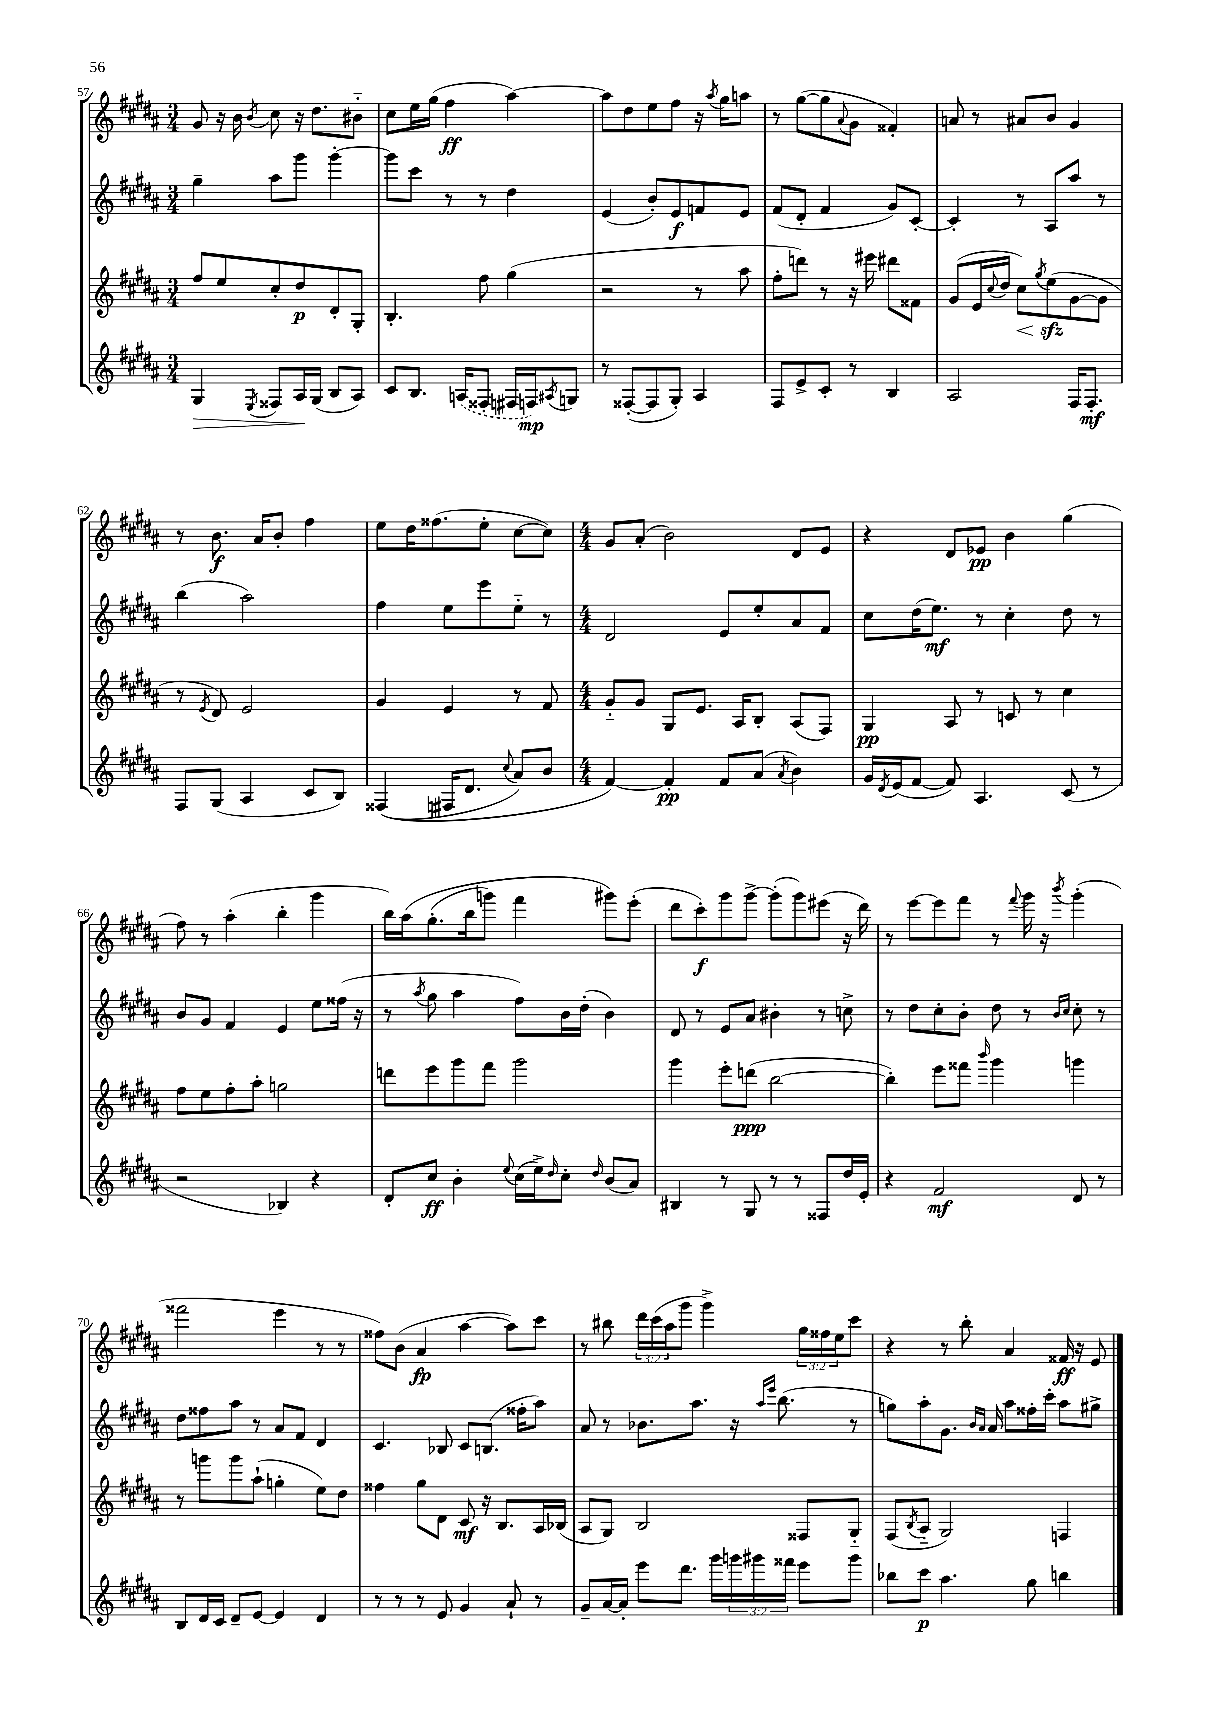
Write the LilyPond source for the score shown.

<<
\new StaffGroup <<
\new Staff = "s0" {
    \clef treble \key b \major \numericTimeSignature \time 3/4 \override Staff.TupletNumber.text = #tuplet-number::calc-fraction-text
    gis'8 r16 b'16 \acciaccatura { b'8 } cis''8 r16 dis''8. bis'8-_ |
    cis''8 e''16 gis''16( fis''4\ff ais''4~) |
    ais''8 dis''8 e''8 fis''8 r16 \acciaccatura { ais''8 } gis''16 a''8 |
    r8 gis''8~( gis''8 \appoggiatura { ais'8 } gis'8 fisis'4-.) |
    a'8 r8 ais'8 b'8 gis'4 |
    r8 b'8.\f ais'16 b'8-. fis''4 |
    e''8 dis''16 fisis''8.( e''8-. cis''8~ cis''8) |
    \numericTimeSignature \time 4/4 gis'8 ais'8-.( b'2) dis'8 e'8 |
    r4 dis'8 ees'8\pp b'4 gis''4( |
    fis''8) r8 ais''4-.( b''4-. gis'''4 |
    b''16) ais''16\( gis''8.-.( b''16 g'''8) fis'''4 gis'''8\) e'''8-.( |
    dis'''8 cis'''8-.\f) gis'''8 gis'''8~-> gis'''8-.( gis'''8) eis'''8( r16 dis'''16) |
    r8 e'''8~ e'''8 fis'''8 r8 \appoggiatura { fis'''8 } gis'''16 r16 \acciaccatura { b'''8 } gis'''4-.( |
    fisis'''2 e'''4 r8 r8 |
    fisis''8) b'8( ais'4\fp ais''4~ ais''8) cis'''8 |
    r8 bis''8 \tuplet 3/2 { dis'''16 cis'''16( ais''16 } gis'''8 gis'''4->) \tuplet 3/2 { gis''16 fisis''16 e''16 } cis'''8 |
    r4 r8 b''8-. ais'4 fisis'16\ff r16 e'8 \bar "|." |
}
\new Staff = "s1" {
    \clef treble \key b \major \numericTimeSignature \time 3/4
    gis''4-- ais''8 gis'''8 gis'''4~-. |
    gis'''8 cis'''8 r8 r8 dis''4 |
    e'4( b'8-.) e'8\f f'8 e'8 |
    fis'8( dis'8-. fis'4 gis'8) cis'8~-. |
    cis'4-. r8 ais8 ais''8 r8 |
    b''4( ais''2) |
    fis''4 e''8 e'''8 e''8-_ r8 |
    \numericTimeSignature \time 4/4 dis'2 e'8 e''8-. ais'8 fis'8 |
    cis''8 dis''16( e''8.\mf) r8 cis''4-. dis''8 r8 |
    b'8 gis'8 fis'4 e'4 e''8 fisis''16( r16 |
    r8 \acciaccatura { ais''8 } gis''8 ais''4 fis''8) b'16 dis''16-.( b'4) |
    dis'8 r8 e'8 ais'8 bis'4-. r8 c''8-> |
    r8 dis''8 cis''8-. b'8-. dis''8 r8 \grace { b'16 cis''16 } cis''8-. r8 |
    dis''8 fisis''8 ais''8 r8 ais'8 fis'8 dis'4 |
    cis'4. bes8 cis'8 b8.( fisis''16-. ais''8) |
    ais'8 r8 bes'8. ais''8. r16 \grace { ais''16 e'''16 } b''8.( r8 |
    g''8) ais''8-. gis'8. \grace { b'16 ais'16 } ais'16 ais''8 fisis''16-. cis'''16-. ais''8 gis''8-> \bar "|." |
}
\new Staff = "s2" {
    \clef treble \key b \major \numericTimeSignature \time 3/4
    fis''8 e''8 cis''8-. dis''8\p dis'8-. gis8-. |
    b4.-. fis''8 gis''4( |
    r2 r8 ais''8 |
    fis''8-. d'''8) r8 r16 eis'''16 dis'''8 fisis'8 |
    gis'8( e'16 \appoggiatura { cis''8 } dis''16 cis''8\<) \acciaccatura { gis''8 } e''8\sfz\!( gis'8~ gis'8 |
    r8 \acciaccatura { e'8 } dis'8) e'2 |
    gis'4 e'4 r8 fis'8 |
    \numericTimeSignature \time 4/4 gis'8-_ gis'8 gis8 e'8. ais16 b8-. ais8( fis8) |
    gis4\pp ais8 r8 c'8 r8 cis''4 |
    fis''8 e''8 fis''8-. ais''8-. g''2 |
    d'''8 e'''8 gis'''8 fis'''8 gis'''2 |
    gis'''4 e'''8-. d'''8\ppp( b''2~ |
    b''4-.) e'''8 fisis'''8 \grace { b'''16 } gis'''4 g'''4 |
    r8 g'''8 g'''8 ais''8-!( g''4-. e''8) dis''8 |
    fisis''4 gis''8 dis'8 cis'8\mf r16 b8. ais16 bes16( |
    ais8 gis8) b2 fisis8 gis8-_ |
    fis8( \acciaccatura { b8 } ais8-_ gis2) f4 \bar "|." |
}
\new Staff = "s3" {
    \clef treble \key b \major \numericTimeSignature \time 3/4 \override Staff.TupletNumber.text = #tuplet-number::calc-fraction-text
    gis4\> \acciaccatura { e8 } fisis8 ais16\! gis16( b8 ais8) |
    cis'8 b8. \once \slurDashed a16( fisis8-. fis16 f16\mp) \acciaccatura { ais8 } g8 |
    r8 fisis8~-.( fisis8 gis8-.) ais4 |
    fis8 e'8-> cis'8-. r8 b4 |
    ais2 fis16 fis8.-.\mf |
    fis8 gis8( ais4 cis'8 b8) |
    fisis4(\( fis16 dis'8. \appoggiatura { cis''8 } ais'8) b'8 |
    \numericTimeSignature \time 4/4 fis'4~\) fis'4-.\pp fis'8 ais'8( \acciaccatura { ais'8 } b'4) |
    gis'16 \acciaccatura { dis'8 } e'16( fis'8~ fis'8) ais4. cis'8( r8 |
    r2 bes4) r4 |
    dis'8-. cis''8\ff b'4-. \appoggiatura { e''8 } cis''16( e''16->) \grace { dis''16 } cis''8-. \grace { dis''16 } b'8( ais'8) |
    bis4 r8 gis8 r8 r8 fisis8 dis''16 e'16-. |
    r4 fis'2\mf dis'8 r8 |
    b8 dis'16 cis'16 dis'8-- e'8~ e'4 dis'4 |
    r8 r8 r8 e'8 gis'4 ais'8-! r8 |
    gis'8-- ais'16~ ais'16-. e'''8 dis'''8. gis'''16 \tuplet 3/2 { g'''16 gis'''16 fisis'''16 } e'''8 gis'''8 |
    bes''8 cis'''8\p ais''4. gis''8 b''4 \bar "|." |
}
>>
>>
\layout { \context { \Score currentBarNumber = #57 } }
